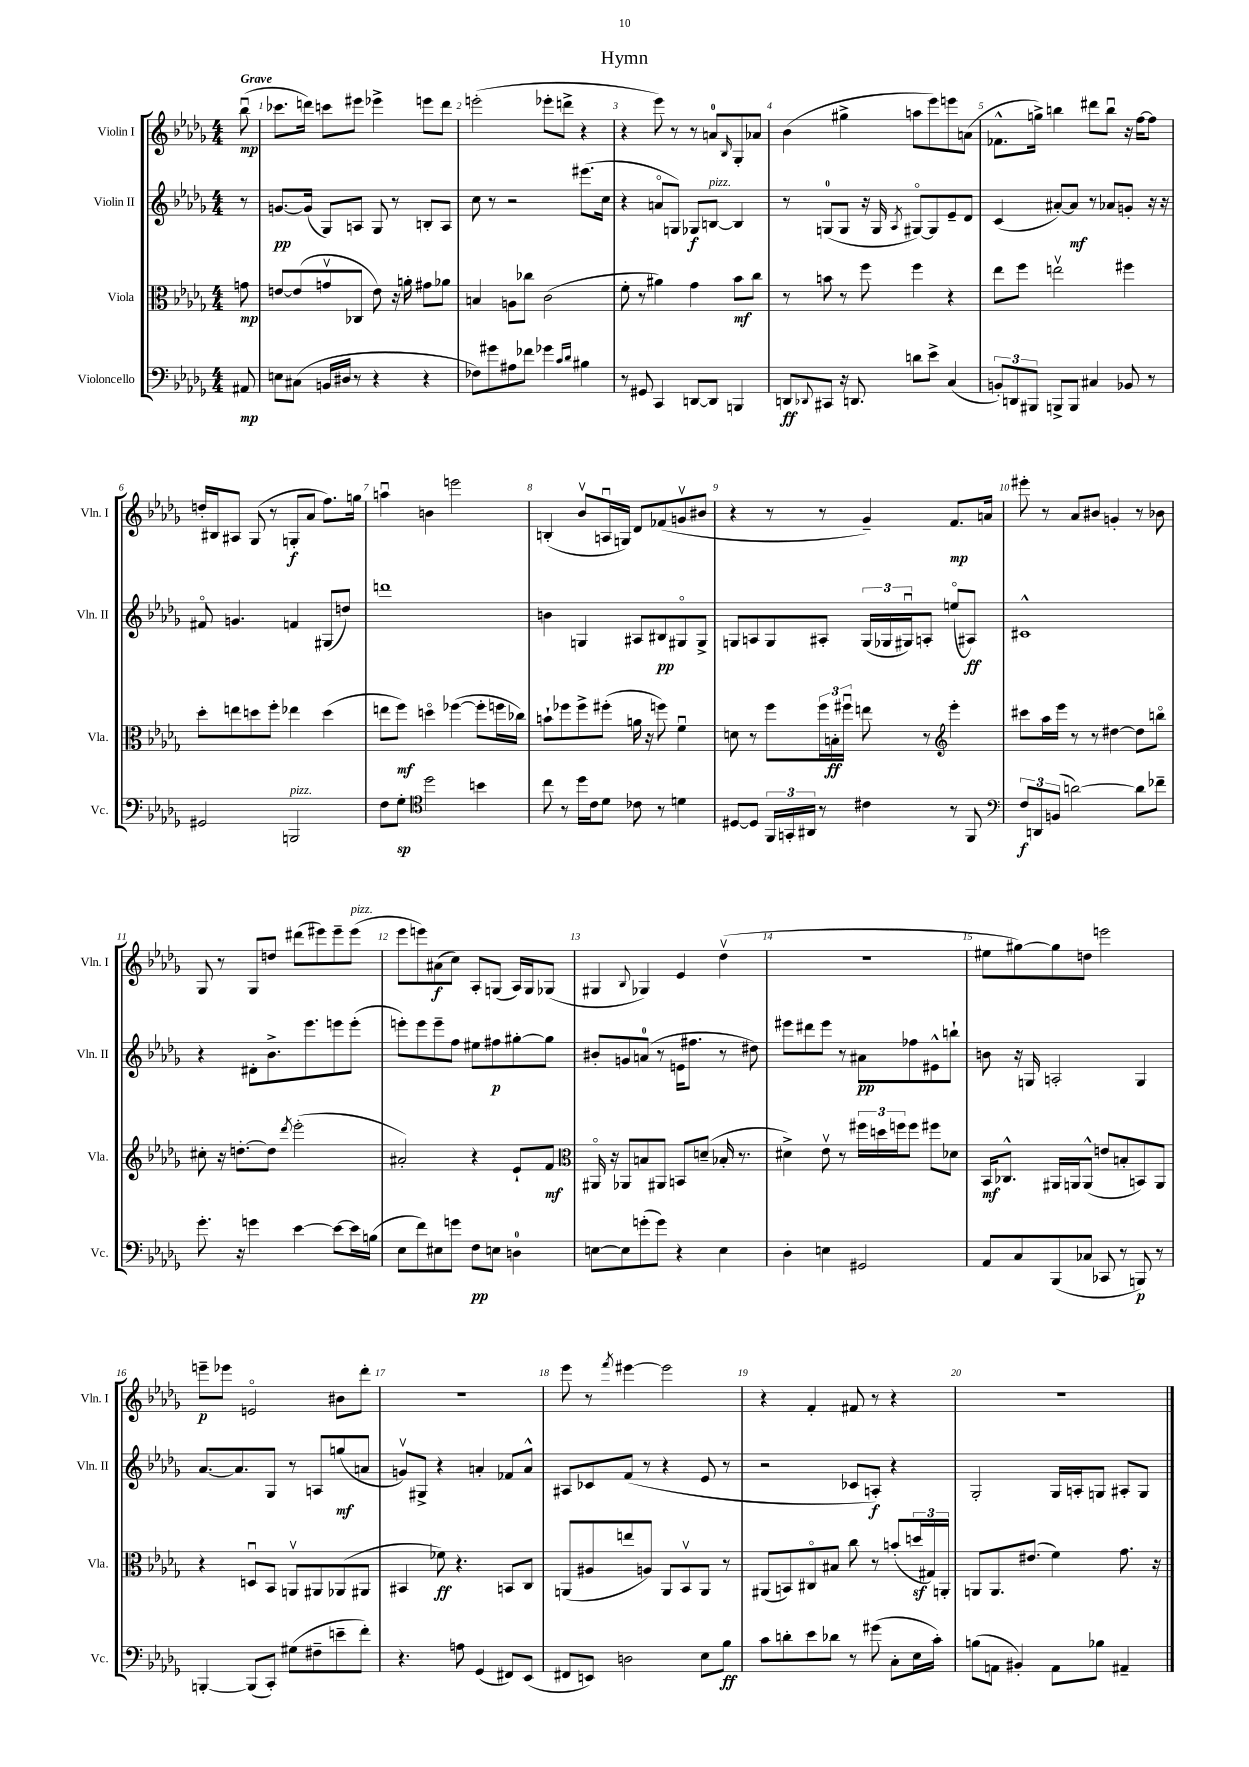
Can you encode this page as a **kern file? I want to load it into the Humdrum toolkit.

**kern	**dynam	**kern	**dynam	**kern	**dynam	**kern	**dynam
*part4	*part4	*part3	*part3	*part2	*part2	*part1	*part1
*staff4	*staff4	*staff3	*staff3	*staff2	*staff2	*staff1	*staff1
*I"Violoncello	*	*I"Viola	*	*I"Violin II	*	*I"Violin I	*
*I'Vc.	*	*I'Vla.	*	*I'Vln. II	*	*I'Vln. I	*
*clefF4	*	*clefC3	*	*clefG2	*	*clefG2	*
*k[b-e-a-d-g-]	*	*k[b-e-a-d-g-]	*	*k[b-e-a-d-g-]	*	*k[b-e-a-d-g-]	*
*M4/4	*	*M4/4	*	*M4/4	*	*M4/4	*
=	=	=	=	=	=	=	=
!	!	!	!	!	!	!LO:TX:a:B:t=Grave	!
8AA#X/	mp	8gn\	mp	8r	.	(8bb-u\	mp
=1	=1	=1	=1	=1	=1	=1	=1
8En\L	.	[8en/L	.	[8.gn/L	pp	8.ccc-X\L	.
(8C#X\J	.	(8e/]	.	.	.	.	.
.	.	.	.	(16g/Jk]	.	16dddn\Jk)	.
16BBn/LL	.	8gnv/	.	8G-/L)	.	8cccn\L	.
16D#X/JJ	.	.	.	.	.	.	.
8r	.	8C-X/J	.	8An/J	.	8eee#X\J	.
4r	.	8e\)	.	8G-/	.	4eee-X^\	.
.	.	16r	.	8r	.	.	.
.	.	16an'\	.	.	.	.	.
4r	.	8g#X\L	.	8Bn'/L	.	8eeen\L	.
.	.	8a-X\J	.	8A/J	.	8ddd\J	.
=2	=2	=2	=2	=2	=2	=2	=2
8F-X\L)	.	4Bn/	.	8cc\	.	(2eeen'\	.
8g#X\	.	.	.	8r	.	.	.
8A#X\	.	8An\L	.	2r	.	.	.
8f-X\J	.	8cc-X\J	.	.	.	.	.
4g-X\	.	(2c\	.	.	.	8eee-X'\L	.
.	.	.	.	.	.	8dddn^\J	.
16qqc/LL	.	.	.	.	.	.	.
16qqd-/JJ	.	.	.	.	.	.	.
4B#X\	.	.	.	(8.eee#X\L	.	4r	.
.	.	.	.	16cc\Jk	.	.	.
=3	=3	=3	=3	=3	=3	=3	=3
8r	.	8f'\	.	4r	.	4r	.
8GG#X/	.	8r	.	.	.	.	.
4CC/	.	4a#X\)	.	8an/L	.	8eee-\)	.
.	.	.	.	8Gn/J)	.	8r	.
[8DDn/L	.	4g-\	.	8G-X/L	f	8r	.
!	!	!	!	!LO:TX:a:i:t=pizz.	!	!	!
8DD/J]	.	.	.	[8Bn/J	.	8an/L	.
.	.	.	.	.	.	16qqB-/	.
4BBBn/	.	8b-\L	mf	4B/]	.	8G-'/	.
.	.	8cc\J	.	.	.	8a-X/J	.
=4	=4	=4	=4	=4	=4	=4	=4
8DDn/L	ff	8r	.	8r	.	(4b-\	.
8qqDD-X/	.	.	.	.	.	.	.
8CC#X/J	.	8bn\	.	(8Gn/L	.	.	.
16r	.	8r	.	8G/J	.	4gg#X^\	.
8.DDn/	.	.	.	.	.	.	.
.	.	8ff\	.	16r	.	.	.
.	.	.	.	16G/	.	.	.
.	.	.	.	8qA-/	.	.	.
8dn\L	.	4ff\	.	[8G#X/L)	.	8aan\L	.
8e-^\J	.	.	.	8G#/]	.	8eee-\)	.
(4C/	.	4r	.	8e-~/	.	8eeen\	.
.	.	.	.	8d-/J	.	(8an\J	.
=5	=5	=5	=5	=5	=5	=5	=5
12BBn'/L)	.	8ee-\L	.	(4c/	.	8.f-X^^\L	.
12DDn/	.	.	.	.	.	.	.
.	.	8ff\J	.	.	.	.	.
12BBB#X/J	.	.	.	.	.	.	.
.	.	.	.	.	.	16ggn^\Jk)	.
8BBBn^/L	.	2eenv\	.	[8a#X'/L)	.	4bbn\	.
8BBB/J	.	.	.	8a#/J]	mf	.	.
4C#X/	.	.	.	8r	.	8ddd#X\L	.
.	.	.	.	8a-X/L	.	8bbu\J	.
8BB-X/	.	4ff#X\	.	8gn'/J	.	16r	.
.	.	.	.	.	.	[16ff\KL	.
8r	.	.	.	16r	.	8ff\J]	.
.	.	.	.	16r	.	.	.
!!LO:LB:g=z
=6	=6	=6	=6	=6	=6	=6	=6
2GG#X/	.	8dd-'\L	.	8f#X/	.	16ddn'/LL	.
.	.	.	.	.	.	16B#X/J	.
.	.	8een\	.	4.gn/	.	8A#X/J	.
.	.	8ddn\	.	.	.	(8G-/	.
.	.	8ff'\J	.	.	.	8r	.
!LO:TX:a:i:t=pizz.	!	!	!	!	!	!	!
2BBBn/	.	4ee-X\	.	4fn/	.	8Gn'/L	f
.	.	.	.	.	.	8a-/J	.
.	.	(4dd\	.	(8G#X/L	.	8.ff\L)	.
.	.	.	.	8ddn/J)	.	.	.
.	.	.	.	.	.	16ggn\Jk	.
=7	=7	=7	=7	=7	=7	=7	=7
8F\L	.	8een\L	.	1dddn	.	4aanu\	.
8G-'\J	sp	8ff\J)	mf	.	.	.	.
*clefC4	*	*	*	*	*	*	*
2dd-\	.	4ddn\	.	.	.	4bn\	.
.	.	([4ff-X\	.	.	.	2eeen\	.
4bn\	.	8ff-'\L]	.	.	.	.	.
.	.	16ffn\L	.	.	.	.	.
.	.	16cc-X\JJ)	.	.	.	.	.
=8	=8	=8	=8	=8	=8	=8	=8
8cc\	.	8bn`\L	.	4bn\	.	(4Bn'/	.
8r	.	8ff-X\	.	.	.	.	.
16dd-\LL	.	8ff-^\	.	4Gn/	.	8b-v/L	.
16c\J	.	.	.	.	.	.	.
8d-\J	.	(8ff#X'\J	.	.	.	16Anu/L	.
.	.	.	.	.	.	16Gn/JJ)	.
8c-X\	.	16an\	.	8A#X/L	.	8d-/L	.
.	.	16r	.	.	.	.	.
8r	.	8ffn\)	.	8B#X/	pp	(8f-X/	.
4dn\	.	4fu\	.	8G#X/	.	8gnv/	.
.	.	.	.	8G#^/J	.	8b#X/J	.
=9	=9	=9	=9	=9	=9	=9	=9
[8D#X/L	.	8dn\	.	8Gn/L	.	4r	.
8D#/J]	.	8r	.	8An/	.	.	.
24FF/LL	.	8ff\L	.	8G/	.	8r	.
24GGn'/	.	.	.	.	.	.	.
24AA#X/JJ	.	.	.	.	.	.	.
8r	.	24ff\L	.	8A#X'/J	.	8r	.
.	.	24Bn'\	ff	.	.	.	.
.	.	24ff#Xu\JJ	.	.	.	.	.
4c#X\	.	8een\	.	(24G/LL	.	4g-~/)	.
.	.	.	.	24G-X/	.	.	.
.	.	.	.	24G#Xu/J)	.	.	.
.	.	8r	.	8An'/J	.	.	.
*	*	*clefG2	*	*	*	*	*
8r	.	4eee-'\	.	(8een/L	.	8.f/L	mp
8FF/	.	.	.	8A#X/J)	ff	.	.
.	.	.	.	.	.	16an/Jk	.
=10	=10	=10	=10	=10	=10	=10	=10
*clefF4	*	*	*	*	*	*	*
12F/L	f	8ccc#X\L	.	1c#X^^	.	8eee#X'\	.
12DDn/	.	.	.	.	.	.	.
.	.	16aa-\L	.	.	.	8r	.
(12BBn/J	.	.	.	.	.	.	.
.	.	16eee-\JJ	.	.	.	.	.
[2dn\)	.	8r	.	.	.	8a-/L	.
.	.	8r	.	.	.	8b#X/J	.
.	.	[4dd#X\	.	.	.	4gn'/	.
8d\L]	.	8dd#\L]	.	.	.	8r	.
8f-X~\J	.	8bbn\J	.	.	.	8b-X\	.
!!LO:LB:g=z
=11	=11	=11	=11	=11	=11	=11	=11
8.g-'\	.	8cc#X'\	.	4r	.	8G-/	.
.	.	16r	.	.	.	8r	.
16r	.	[8.ddn'\L	.	.	.	.	.
4gn\	.	.	.	8d#X'\L	.	8G-/L	.
.	.	8dd\J]	.	8.b-^\	.	8ddn/J	.
.	.	8qddd-/	.	.	.	.	.
[4e-\	.	(2eee-'\	.	.	.	(8ddd#X\L	.
.	.	.	.	8.eee-\	.	.	.
.	.	.	.	.	.	8eee#X\)	.
8e-\L_	.	.	.	8eeen\	.	8eee#~\	.
!	!	!	!	!	!	!LO:TX:a:i:t=pizz.	!
16e-\L]	.	.	.	(8eee'\J	.	(8eee#\J	.
(16Bn\JJ	.	.	.	.	.	.	.
=12	=12	=12	=12	=12	=12	=12	=12
8E-\L	.	2a#X'/)	.	8eeen'\L)	.	8eee-\L	.
8f\)	.	.	.	8eee\	.	8eeen\)	.
8E#X\	.	.	.	8eee~\	.	(8a#X\	f
8gn\J	.	.	.	8ff\J	.	8cc\J)	.
8F\L	pp	4r	.	8ee#X\L	.	8A-'/L	.
8En\J	.	.	.	8ff#X\	p	(8Gn/J	.
4Dn\	.	8e-`/L	.	[8gg#X'\	.	16A-/LL)	.
.	.	.	.	.	.	16G/J	.
.	.	8f/J	mf	8gg#\J]	.	(8G-X/J	.
=13	=13	=13	=13	=13	=13	=13	=13
*	*	*clefC3	*	*	*	*	*
[8En\L	.	16AA#X/	.	8b#X'/L	.	4G#X/	.
.	.	16r	.	.	.	.	.
8E\]	.	8AA-X/L	.	8gn/	.	.	.
.	.	.	.	.	.	8qqB-/	.
(8gn'\	.	8Bn/	.	(8an/J	.	4G-X/)	.
8g\J)	.	8AA#X/J	.	8r	.	.	.
4r	.	8BBn/L	.	16en\KL	.	4e-/	.
.	.	.	.	8.ff#X\J	.	.	.
.	.	(8dn~/J	.	.	.	.	.
4E\	.	16B-X'/	.	8r	.	(4dd-v\	.
.	.	8.r	.	.	.	.	.
.	.	.	.	8dd#X\)	.	.	.
=14	=14	=14	=14	=14	=14	=14	=14
4D-'\	.	4d#X^\)	.	8eee#X\L	.	1r	.
.	.	.	.	8ddd#X\	.	.	.
4En\	.	8e-v\	.	8eee#\J	.	.	.
.	.	8r	.	8r	.	.	.
2GG#X/	.	24ff#X\LL	.	8a#X\L	pp	.	.
.	.	24ddn\	.	.	.	.	.
.	.	24ffn\J	.	.	.	.	.
.	.	8ff\J	.	8ff-X\	.	.	.
.	.	8ff#X\L	.	8e#X^^\	.	.	.
.	.	8d-X\J	.	8bbn`\J	.	.	.
=15	=15	=15	=15	=15	=15	=15	=15
8AA-/L	.	16BB-/KL	mf	8bn\	.	8ee#X\L	.
.	.	8.C-X^^/J	.	.	.	.	.
8C/	.	.	.	16r	.	[8gg#X\)	.
.	.	.	.	16Gn/	.	.	.
(8BBB-/	.	16AA#X/LL	.	2An'/	.	8gg#\]	.
.	.	16AAn/J	.	.	.	.	.
8C-X/J	.	(8AA^^/J	.	.	.	8ddn\J	.
8CC-X/	.	8en/L	.	.	.	2eeen\	.
8r	.	8Bn'/	.	.	.	.	.
8BBBn/)	p	8BBn/)	.	4G/	.	.	.
8r	.	8AA/J	.	.	.	.	.
!!LO:LB:g=z
=16	=16	=16	=16	=16	=16	=16	=16
[4BBBn'/	.	4r	.	[8.a-/L	.	8eeen~\L	p
.	.	.	.	.	.	8eee-X\J	.
.	.	.	.	8.a-/]	.	.	.
(8BBB/L]	.	8Dnu/L	.	.	.	2en/	.
8CC'/J)	.	8BB-/J	.	8G-/J	.	.	.
(8G#X\L	.	8AAnv/L	.	8r	.	.	.
8F#X~\	.	8AA#X/	.	8An/L	.	.	.
8en~\	.	(8AA-X/	.	(8ggn/	mf	8b#X\L	.
8f'\J)	.	8AA#X/J	.	8an/J	.	8ddd-'\J	.
=17	=17	=17	=17	=17	=17	=17	=17
4.r	.	4BB#X/	.	8gnv/L)	.	1r	.
.	.	.	.	8G#X^/J	.	.	.
.	.	8f-X\)	ff	4r	.	.	.
8An\	.	4.r	.	.	.	.	.
(4GG-/	.	.	.	4an'/	.	.	.
8FF#X/L)	.	8BBn/L	.	8f-X/L	.	.	.
(8EE-/J	.	8C/J	.	8a^^/J	.	.	.
=18	=18	=18	=18	=18	=18	=18	=18
8FF#X/L	.	(8AAn/L	.	8A#X/L	.	8eee-\	.
8EEn/J)	.	8A#X/	.	8c-X/	.	8r	.
.	.	.	.	.	.	8qfff/	.
2Dn\	.	8een/	.	(8f/J	.	[4eee#X\	.
.	.	8An/J)	.	8r	.	.	.
.	.	8AA/L	.	4r	.	2eee#\]	.
.	.	8BB-v/	.	.	.	.	.
8E-\L	.	8AA/J	.	8e-/	.	.	.
8B-\J	ff	8r	.	8r	.	.	.
=19	=19	=19	=19	=19	=19	=19	=19
8c\L	.	(8AA#X/L	.	2r	.	4r	.
8dn'\	.	8BBn/)	.	.	.	.	.
8e-\	.	8C#X/	.	.	.	4f'/	.
8d-X\J	.	8B#X/J	.	.	.	.	.
8r	.	8cc\	.	8c-X/L	.	8f#X/	.
(8g#X\	.	8r	.	8An'/J)	f	8r	.
8C'\L	.	(8bn'/L	.	4r	.	4r	.
16E-\L	.	24ddnz/L	.	.	.	.	.
.	.	24G#X/)	.	.	.	.	.
16c'\JJ)	.	.	.	.	.	.	.
.	.	24AAn'/JJ	.	.	.	.	.
=20	=20	=20	=20	=20	=20	=20	=20
(8Bn\L	.	8AAn/L	.	2G-'/	.	1r	.
8AAn\J	.	8.AA/	.	.	.	.	.
4BB#X'/)	.	.	.	.	.	.	.
.	.	(8.e#X/J	.	.	.	.	.
8AA\L	.	4f\)	.	16G-/LL	.	.	.
.	.	.	.	16An'/J	.	.	.
8B-X\J	.	.	.	8Gn/J	.	.	.
4AA#X~/	.	8.g-\	.	8A#X'/L	.	.	.
.	.	.	.	8G/J	.	.	.
.	.	16r	.	.	.	.	.
==	==	==	==	==	==	==	==
*-	*-	*-	*-	*-	*-	*-	*-
